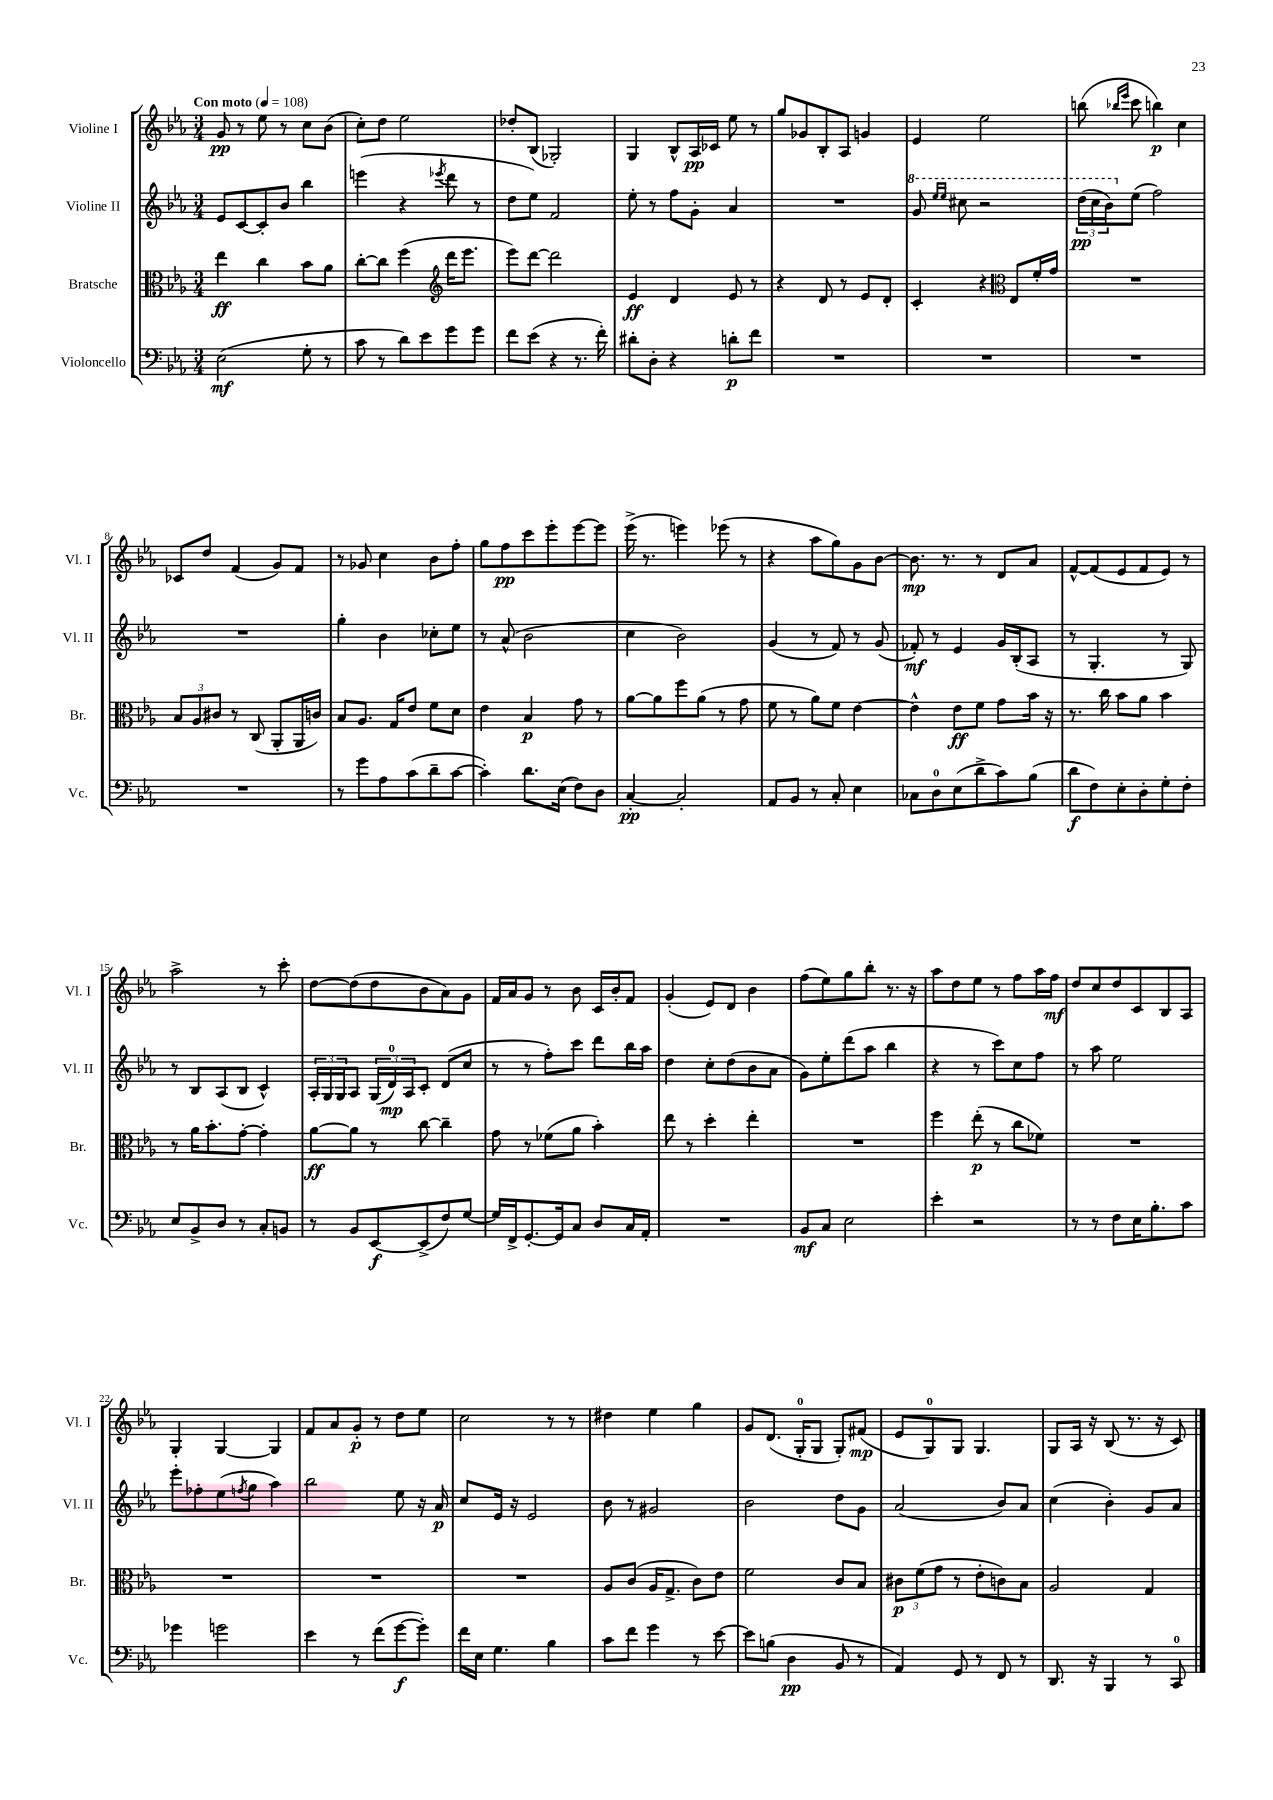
<<
\new StaffGroup <<
\new Staff = "s0" \with { instrumentName = "Violine I" shortInstrumentName = "Vl. I" } {
    \clef treble \key ees \major \numericTimeSignature \time 3/4 \tempo "Con moto" 4 = 108
    g'8\pp r8 ees''8 r8 c''8 bes'8( |
    c''8-.) d''8 ees''2 |
    des''8-. bes8( ges2-.) |
    g4 bes8-^ aes16\pp ces'16 ees''8 r8 |
    g''8 ges'8 bes8-. aes8 g'4 |
    ees'4 ees''2 |
    b''8( \grace { bes''16 ees'''16 } c'''8 b''4\p) c''4 |
    ces'8 d''8 f'4( g'8) f'8 |
    r8 ges'8 c''4 bes'8 f''8-. |
    g''8 f''8\pp c'''8 ees'''8-. ees'''8~ ees'''8 |
    ees'''16->( r8. e'''4) ees'''8( r8 |
    r4 aes''8 g''8) g'8 bes'8~ |
    bes'8.\mp r8. r8 d'8 aes'8 |
    f'8~-^ f'8( ees'8 f'8 ees'8) r8 |
    aes''2-> r8 c'''8-. |
    d''8~ d''8( d''8 bes'8 aes'8) g'8 |
    f'16 aes'16 g'8 r8 bes'8 c'16 bes'16-. f'8 |
    g'4-.( ees'8) d'8 bes'4 |
    f''8( ees''8) g''8 bes''8-. r8. r16 |
    aes''8 d''8 ees''8 r8 f''8 aes''16 f''16\mf |
    d''8 c''8 d''8 c'8 bes8 aes8 |
    g4-. g4~ g4 |
    f'8 aes'8 g'8-.\p r8 d''8 ees''8 |
    c''2 r8 r8 |
    dis''4 ees''4 g''4 |
    g'8 d'8.( g16-0-. g8 g8-.) fis'8\mp( |
    ees'8 g8-0) g8 g4. |
    g8 aes16 r16 bes8( r8. r16 c'8) \bar "|." |
}
\new Staff = "s1" \with { instrumentName = "Violine II" shortInstrumentName = "Vl. II" } {
    \clef treble \key ees \major \numericTimeSignature \time 3/4
    ees'8 c'8~ c'8-. bes'8 bes''4 |
    e'''4( r4 \acciaccatura { ees'''8 } d'''8 r8 |
    d''8 ees''8) f'2 |
    ees''8-. r8 f''8 g'8-. aes'4 |
    R2. |
    \ottava #1 g''8 \grace { ees'''16 ees'''16 } cis'''8 r2 |
    \tuplet 3/2 { d'''16\pp( c'''16 bes''16) \ottava #0 } ees''8( f''2) |
    R2. |
    g''4-. bes'4 ces''8-. ees''8 |
    r8 aes'8-^( bes'2 |
    c''4 bes'2) |
    g'4( r8 f'8) r8 g'8( |
    fes'8-.\mf) r8 ees'4 g'16 bes16-.( aes8 |
    r8 g4.-. r8 g8) |
    r8 bes8 aes8( bes8 c'4-^) |
    \tuplet 3/2 { aes16-. g16 g16 } aes8 \tuplet 3/2 { g16( d'16-0\mp) aes16 } c'8-. d'8( c''8 |
    r8 r8 f''8-.) c'''8 d'''8 bes''16 aes''16 |
    d''4 c''8-. d''8( bes'8 aes'8 |
    g'8) ees''8-. d'''8( aes''8 bes''4 |
    r4 r8 c'''8) c''8 f''8 |
    r8 aes''8 ees''2 |
    ees'''8-. fes''8-. ees''8( \acciaccatura { f''8 } g''8 aes''4) |
    bes''2 ees''8 r16 aes'16\p |
    c''8 ees'16 r16 ees'2 |
    bes'8 r8 gis'2 |
    bes'2 d''8 g'8 |
    aes'2( bes'8) aes'8 |
    c''4( bes'4-.) g'8 aes'8 \bar "|." |
}
\new Staff = "s2" \with { instrumentName = "Bratsche" shortInstrumentName = "Br." } {
    \clef alto \key ees \major \numericTimeSignature \time 3/4
    ees''4\ff c''4 bes'8 aes'8 |
    c''8~-. c''8 f''4( \clef treble d'''16 ees'''8. |
    ees'''8) d'''8~ d'''2 |
    ees'4\ff d'4 ees'8 r8 |
    r4 d'8 r8 ees'8 d'8-. |
    c'4-. r4 \clef alto ees8 f'16-. g'16 |
    R2. |
    \tuplet 3/2 { bes8 aes8 cis'8 } r8 c8( aes,8-. aes,16 c'16) |
    bes8 aes8. g16 ees'8 f'8 d'8 |
    ees'4 bes4\p g'8 r8 |
    aes'8~ aes'8 f''8 aes'8( r8 g'8 |
    f'8 r8 aes'8) f'8 ees'4~ |
    ees'4-^ ees'8\ff f'8 g'8 bes'16 r16 |
    r8. c''16 bes'8 aes'8 bes'4 |
    r8 aes'16 bes'8.-. g'8~-. g'4-. |
    aes'8~\ff aes'8 r8 c''8~ c''4-- |
    g'8 r8 fes'8( aes'8 bes'4-.) |
    ees''8 r8 d''4-. ees''4-. |
    R2. |
    f''4 ees''8-.\p( r8 c''8 fes'8) |
    R2. |
    R2. |
    R2. |
    R2. |
    aes8 c'8( aes16 g8.-> c'8) ees'8 |
    f'2 c'8 bes8 |
    \tuplet 3/2 { cis'8\p f'8( g'8 } r8 ees'8-. c'8) bes8 |
    aes2 g4 \bar "|." |
}
\new Staff = "s3" \with { instrumentName = "Violoncello" shortInstrumentName = "Vc." } {
    \clef bass \key ees \major \numericTimeSignature \time 3/4
    ees2\mf( g8-. r8 |
    c'8 r8 d'8) ees'8 g'8 g'8 |
    f'8 ees'8( r4 r8. f'16-.) |
    dis'8-. d8-. r4 d'8-.\p f'8 |
    R2. |
    R2. |
    R2. |
    R2. |
    r8 g'8 aes8 c'8( d'8-- c'8~ |
    c'4-.) d'8. ees16( f8) d8 |
    c4~-.\pp c2-. |
    aes,8 bes,8 r8 c8-. ees4 |
    ces8 d8-0 ees8( d'8-> c'8) bes8( |
    d'8\f f8) ees8-. d8-. g8-. f8-. |
    ees8 bes,8-> d8 r8 c8-. b,8 |
    r8 bes,8 ees,8~\f ees,8->( f8) g8~ |
    g16 f,16-> g,8.~-. g,16 c8 d8 c16 aes,16-. |
    R2. |
    bes,8\mf c8 ees2 |
    ees'4-. r2 |
    r8 r8 f8 ees16 bes8.-. c'8 |
    ges'4 g'2 |
    ees'4 r8 f'8( g'8~\f g'8-.) |
    f'16 ees16 g4. bes4 |
    c'8 f'8 g'4 r8 ees'8~ |
    ees'8 b8( d4\pp bes,8 r8 |
    aes,4) g,8 r8 f,8 r8 |
    d,8. r16 bes,,4 r8 c,8-0 \bar "|." |
}
>>
>>
